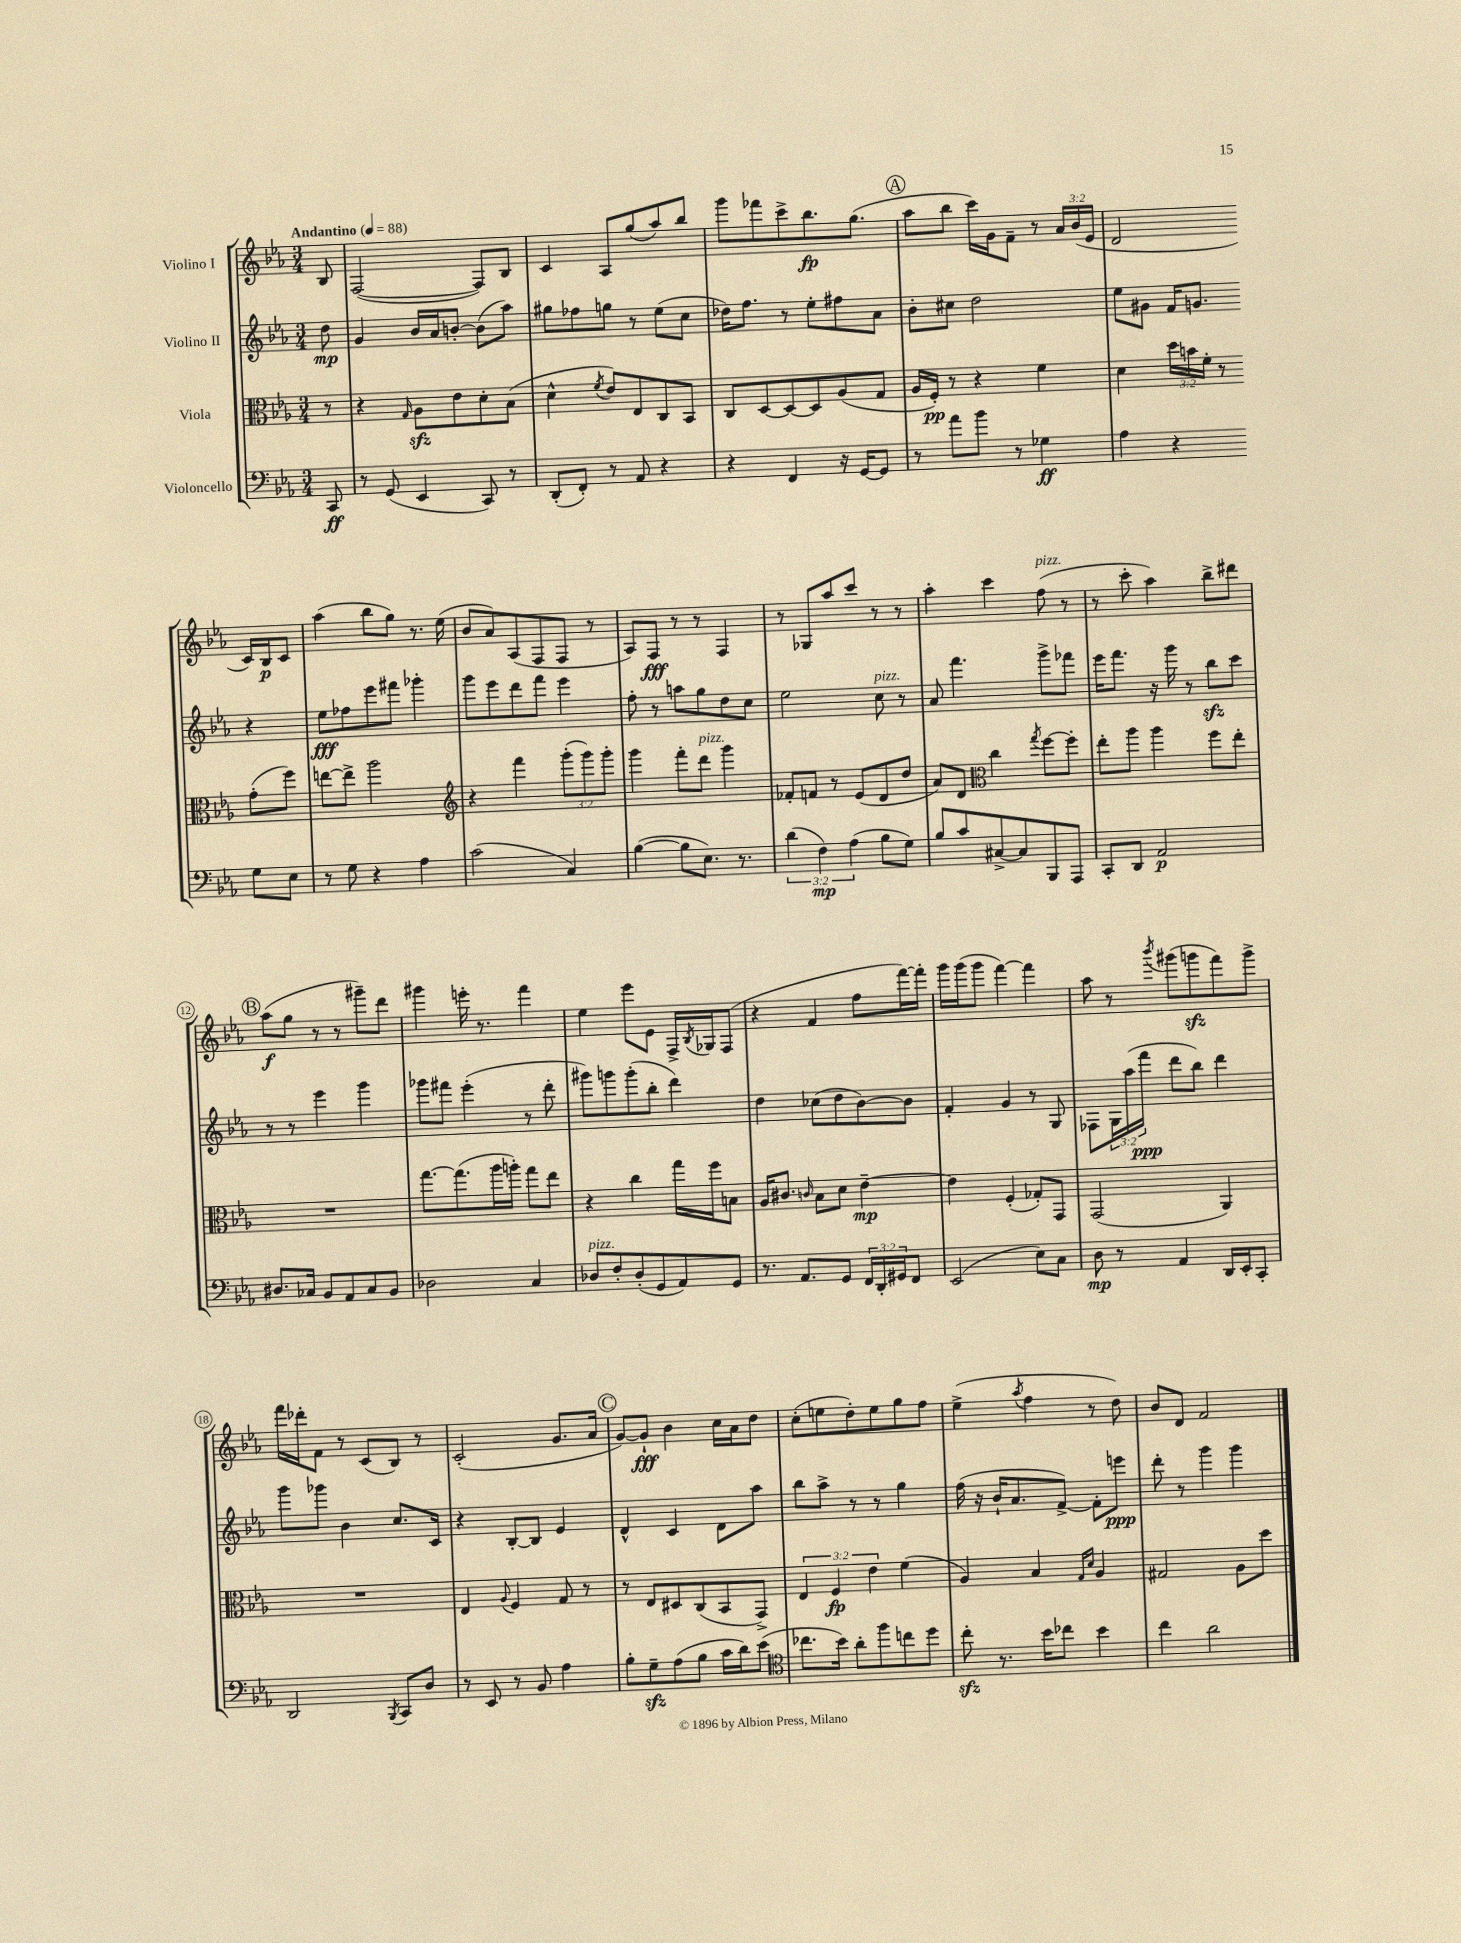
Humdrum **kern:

**kern	**kern	**kern	**kern
*staff4	*staff3	*staff2	*staff1
*clefF4	*clefC3	*clefG2	*clefG2
*k[b-e-a-]	*k[b-e-a-]	*k[b-e-a-]	*k[b-e-a-]
*M3/4	*M3/4	*M3/4	*M3/4
*MM88	*MM88	*MM88	*MM88
8CC	8r	8dd	8B-
=	=	=	=
8r	4r	4g	([2F
(8GG	.	.	.
.	16qqG	.	.
4EE-	8A-	16b-	.
.	.	16a-	.
.	8e-	[8b'	.
8CC)	8d'	(8b]	8F])
8r	(8B-	8aa-)	8B-
=	=	=	=
(8DD'	4d^^	8gg#	4c
8FF')	.	8ff-	.
.	8qf	.	.
8r	8e-)	8gg	8A-
8AA-	8E-	8r	(8gg
4r	8C	(8ee-	8aa-)
.	8BB-	8cc	8bb-
=	=	=	=
4r	8C	16dd-)	8ggg
.	.	8.ff	.
.	[8D	.	8fff-
4FF	8D_	8r	8ccc^
.	8D]	8ee-'	8.bb-
16r	(8A-	8ff#	.
[16GG	.	.	(8.gg
8GG]	8G	8a-	.
=	=	=	=
8r	16A-	8b-'	8aa-
.	16F')	.	.
8a-	8r	8cc#	8bb-
8b-	4r	2dd	16ccc)
.	.	.	16g
8r	.	.	8f~
4G-	4f	.	8r
.	.	.	24a-
.	.	.	(24b-
.	.	.	24e-
=	=	=	=
4A-	4d	8ee-	2d
.	.	8g#	.
4r	24dd	16f	.
.	24b	.	.
.	.	8.g	.
.	24f'	.	.
.	8r	.	.
8G	(8g'	4r	16c)
.	.	.	16B-
8E-	8ff)	.	8c
=	=	=	=
8r	[8ee	8ee-	(4aa-
8G	8ee^]	8ff-	.
4r	2aa-	8eee-	8bb-
.	.	8fff#	8gg)
4A-	.	4ggg-'	8.r
.	.	.	(16ee-
=	=	=	=
*	*clefG2	*	*
(2c	4r	8ggg	8b-
.	.	8eee-	8a-)
.	4fff	8ddd	(8A-
.	.	8fff	8F
4C)	(12ggg'	4eee-	8F
.	12ggg)	.	.
.	.	.	8r
.	12ggg'	.	.
=	=	=	=
([4B-	4ggg	8ff'	8A-)
.	.	8r	8F
8B-]	8fff'	8aa	8r
8.E-)	8ddd	8gg	8r
.	4ggg	8dd	4F
8.r	.	.	.
.	.	8cc	.
=	=	=	=
(6d	8f-'	2ee-	8r
.	8f	.	8G-
6F)	.	.	.
.	8r	.	8aa-
(6A-	.	.	.
.	(8e-	.	8ccc
8B-	8d	8cc	8r
8G)	8dd	8r	8r
=	=	=	=
8B-	8a-)	8a-	4aa-'
8c	8d	4.fff	.
*	*clefC3	*	*
[8C#^	4cc	.	4ccc
8C#]	.	.	.
.	8qgg	.	.
8BBB-	[8ff	8ggg^	(8ff
8AAA-	8ff']	8fff-	8r
=	=	=	=
8CC'	8ee-'	16eee-	8r
.	.	8.fff	.
8DD	8aa-	.	8ccc'
2AA-	4aa-	16r	4aa-)
.	.	16ggg	.
.	.	8r	.
.	8ff	8bb-	8bb-^
.	8ee-'	8ccc	8ddd#
=	=	=	=
8.D#	2.r	8r	(8aa-
.	.	8r	8gg
16C-	.	.	.
8BB-	.	4eee-	8r
8AA-	.	.	8r
8C-	.	4ggg	8ggg#~)
8BB-	.	.	8ddd
=	=	=	=
2D-	[8.gg	8ggg-	4ggg#
.	.	8fff#	.
.	(8.gg]	.	.
.	.	(4eee-'	16eee'
.	.	.	8.r
.	16aa-	.	.
.	16aa')	.	.
4C	8gg	8r	4fff
.	8ee-	8ddd'	.
=	=	=	=
8D-	4r	8ggg#)	4ee-
8F'	.	8ggg	.
(8D-'	4cc	(8ggg'	8eee-
8GG	.	8bb-'	8e-
8AA-)	16gg	4ddd)	16F^
.	.	.	8qB-
.	16ff	.	16G-
8GG	8B	.	(8F
=	=	=	=
8.r	16A-	4dd	4r
.	8.c#	.	.
8.AA-	.	.	.
.	16qqc	.	.
.	8B-	(8cc-	4f
8GG	8d	8dd	.
24FF	[4e-~	[8b-)	8ff
24DD'	.	.	.
24GG#	.	.	.
8FF	.	8b-]	[16fff)
.	.	.	16fff']
=	=	=	=
(2EE-	4e-]	4f'	16ggg
.	.	.	(16ggg
.	.	.	8ggg
.	(4F'	4g	[4fff)
8E-)	8G-')	8r	4fff]
8C	8GG	8G	.
=	=	=	=
8D	(2GG	8F-	8aa-
8r	.	24G	8r
.	.	(24aa-	.
.	.	24fff	.
.	.	.	8qbbb-
4AA-	.	8ddd	(8ggg#
.	.	8bb-)	8ggg
16DD	4AA-)	4ddd	8fff)
16EE-'	.	.	.
8CC'	.	.	8ggg^
=	=	=	=
2DD	2.r	8ggg	16fff
.	.	.	16ddd-'
.	.	8ggg-	8f
.	.	4b-	8r
.	.	.	(8c
8qBBB-	.	.	.
8CC	.	8.cc	8B-)
8D	.	.	8r
.	.	16c	.
=	=	=	=
8r	4E-	4r	(2c'
8EE-	.	.	.
.	8qqA-	.	.
8r	4F	[8B-'	.
8BB-	.	8B-]	.
4A-	8G	4e-	8.g
.	8r	.	.
.	.	.	16a-
=	=	=	=
8B-'	8r	4d^^	[8g)
8G~	8E-	.	8g`]
(8A-	8D#	4c	4b-
8B-	(8C	.	.
16c	8BB-	8d	16cc
16d)	.	.	16a-
(8e-	8GG^)	8aa-	8dd
=	=	=	=
*clefC4	*	*	*
8.cc-	6E-	8bb-	(8cc'
.	.	8aa-^	8ee
.	6F	.	.
16b-)	.	.	.
8a-'	.	8r	8dd')
.	6e-	.	.
8ff	.	8r	8ee
8cc	(4f	4gg	8gg
8dd	.	.	8ff
=	=	=	=
8cc'	4A-)	(16ff	(4ee-^
.	.	16r	.
8.r	.	16b-`	.
.	.	8.a-	.
.	.	.	8qaa-
.	4B-	.	4ff
16b-	.	.	.
8cc-	.	[8f^)	.
.	16qqG	.	.
.	16qqd	.	.
4b-	4A-	8f']	8r
.	.	8eee	8dd)
=	=	=	=
4cc	2G#	8ddd'	8b-
.	.	8r	8d
2a-	.	4ggg	2f
.	8A-	4ggg	.
.	8dd	.	.
==	==	==	==
*-	*-	*-	*-
